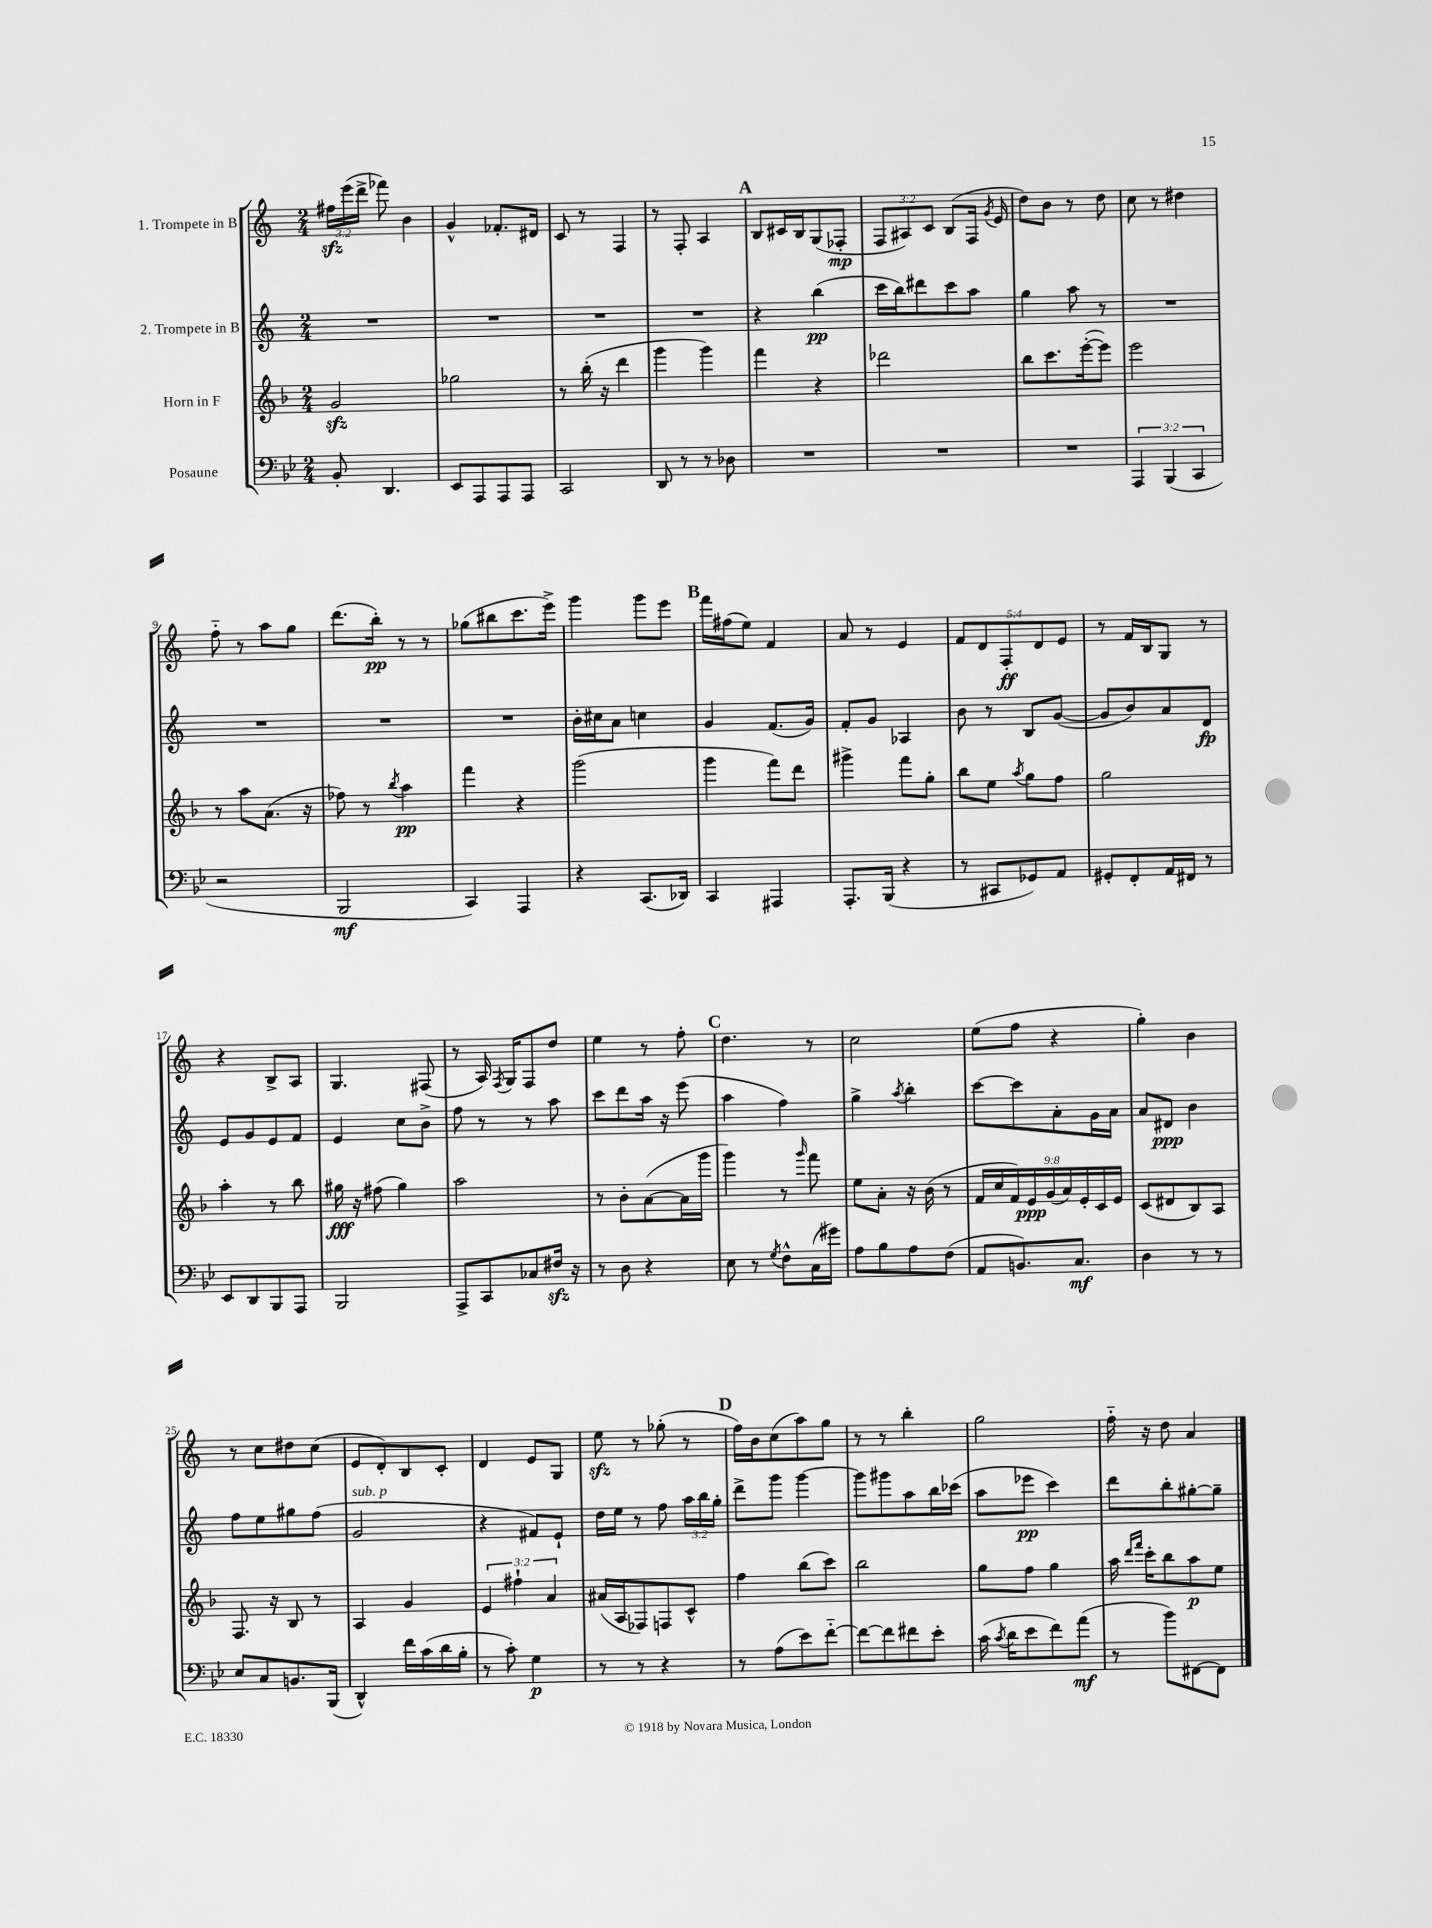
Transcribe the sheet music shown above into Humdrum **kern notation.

**kern	**kern	**kern	**kern
*staff4	*staff3	*staff2	*staff1
*clefF4	*clefG2	*clefG2	*clefG2
*k[b-e-]	*k[b-]	*k[]	*k[]
*M2/4	*M2/4	*M2/4	*M2/4
8BB-'/	2g/	2r	24ff#\LL
.	.	.	(24eee\
.	.	.	24ddd^\JJ
4.DD/	.	.	8fff-\)
.	.	.	4b\
=	=	=	=
8EE-/L	2gg-\	2r	4g^^/
8AAA/	.	.	.
8AAA/	.	.	8.f-'/L
8AAA/J	.	.	.
.	.	.	16d#/Jk
=	=	=	=
2CC/	8r	2r	8c/
.	(16bb-'\	.	8r
.	16r	.	.
.	4ddd\	.	4F/
=	=	=	=
8DD/	4ggg\	2r	8r
8r	.	.	8F'/
8r	4ggg\)	.	4A/
8D-\	.	.	.
=	=	=	=
2r	4fff\	4r	8B/L
.	.	.	16c#/L
.	.	.	16B/J
.	4r	(4bb\	(8G/
.	.	.	8F-'/J
=	=	=	=
2r	2ddd-\	16ccc\LL	12F/L
.	.	16bb\J)	.
.	.	.	12A#/)
.	.	8ddd#\	.
.	.	.	12c/J
.	.	8ccc\	(8B/L
.	.	8aa\J	16F/Jk
.	.	.	8qg/
.	.	.	16e/
=	=	=	=
2r	8bb-\L	4gg\	8dd\L)
.	8.ccc\	.	8b\J
.	.	8aa\	8r
.	([16eee'\k	.	.
.	8eee\]J)	8r	8dd\
=	=	=	=
6AAA/	2eee\	2r	8cc\
.	.	.	8r
(6BBB-/	.	.	.
.	.	.	4dd#\
6CC/	.	.	.
=	=	=	=
2r	8r	2r	8ff'~\
.	8aa\L	.	8r
.	(8.a\J	.	8aa\L
.	.	.	8gg\J
.	16r	.	.
=	=	=	=
2BBB-/	8ff-\)	2r	(8.ddd\L
.	8r	.	.
.	.	.	16bb'\Jk)
.	8qbb-/	.	.
.	4aa\	.	8r
.	.	.	8r
=	=	=	=
4CC/)	4fff\	2r	(8gg-\L
.	.	.	8bb#\
4AAA/	4r	.	8.ccc\
.	.	.	16eee^\Jk)
=	=	=	=
4r	(2ggg\	16b'\LL	4ggg\
.	.	16cc#\J	.
.	.	8a\J	.
(8.CC/L	.	4cc\	8ggg\L
.	.	.	8eee\J
16DD-/Jk)	.	.	.
=	=	=	=
4CC/	4ggg\	4g/	16fff\LL
.	.	.	(16ff#\J
.	.	.	8ee\J)
4AAA#/	8fff\L)	(8.f/L	4f/
.	8ddd\J	.	.
.	.	16g/Jk)	.
=	=	=	=
8.AAA'/L	4ggg#^\	8f'/L	8a/
.	.	8g/J	8r
(16BBB-/Jk	.	.	.
4r	8fff\L	4A-/	4e/
.	8gg'\J	.	.
=	=	=	=
8r	8bb-\L	8b\	10f/L
.	.	.	10d/
8CC#/L	8ee\J	8r	.
.	.	.	10F'/
.	8qaa/	.	.
8GG-/)	8gg\L	8B/L	.
.	.	.	10d/
8AA/J	8ff\J	([8g/J	.
.	.	.	10e/J
=	=	=	=
8GG#'/L	2gg\	8g/]L	8r
8FF'/	.	8b/)	16f/LL
.	.	.	16B/J
16AA/L	.	8a/	8G/J
16FF#/JJ	.	.	.
8r	.	8d/J	8r
=	=	=	=
8EE-/L	4aa'\	8e/L	4r
8DD/	.	8g/	.
8BBB-/	8r	8e/	8B^/L
8AAA/J	8bb-\	8f/J	8A/J
=	=	=	=
2BBB-/	16gg#\	4e/	4.G/
.	16r	.	.
.	(8ff#\	.	.
.	4gg#\)	8cc\L	.
.	.	8b^\J	(8F#/
=	=	=	=
8AAA^/L	2aa\	8ff\	8r
8CC/	.	8r	16A/)
.	.	.	8qF/
.	.	.	16G/LK
8C-/	.	8r	8F/
16F#/Jk	.	8aa\	8dd/J
16r	.	.	.
=	=	=	=
8r	8r	8ccc\L	4ee\
8D\	8b-'\L	8ddd\	.
4r	([8a\	16aa\Jk	8r
.	.	16r	.
.	16a\]L	(8eee\	8ff'\
.	16ggg\JJ	.	.
=	=	=	=
8E-\	4ggg\)	4aa\	4.dd\
8r	.	.	.
8qG/	.	.	.
8F^^\L	8r	4ff\)	.
.	16qqggg/	.	.
(16C\L	8fff\	.	8r
16g#\JJ)	.	.	.
=	=	=	=
8A\L	8ee\L	4gg^\	2cc\
8B-\	8a'\J	.	.
.	.	8qaa/	.
8A\	16r	4bb'\	.
.	(16b-\	.	.
(8F\J	8r	.	.
=	=	=	=
8AA/L	18f/LL	[8ccc\L	(8ee\L
.	18cc/	.	.
.	18f/)	.	.
8.BB/)	.	8ccc\]	8ff\J
.	18e/	.	.
.	(18g/	.	.
.	.	8a'\	4r
.	18a/)	.	.
8.C/J	.	.	.
.	18e'/	.	.
.	.	16g\L	.
.	18c/	.	.
.	.	16a\JJ	.
.	18e/JJ	.	.
=	=	=	=
4D\	(8c/L	8a/L	4gg'\)
.	8d#/	8d#/J	.
8r	8B-/)	4b\	4b\
8r	8A/J	.	.
=	=	=	=
8E-/L	8.F/	8ff\L	8r
8C/	.	8ee\	8cc\L
.	16r	.	.
8.BB/	8B-/	8gg#\	8dd#\
.	8r	(8ff\J	(8cc\J
(16BBB-/Jk	.	.	.
=	=	=	=
4DD^^/)	4A/	2g/	8e/L
.	.	.	8d'/)
16f\LL	4g/	.	8B/
(16c\	.	.	.
16d\	.	.	8c'/J
16B-'\JJ	.	.	.
=	=	=	=
8r	6e/	4r	4d/
8c'\)	.	.	.
.	6ff#`\	.	.
4G\	.	8f#/L)	8e/L
.	6a/	.	.
.	.	8e`/J	8G/J
=	=	=	=
8r	(16a#/LL	16dd\LL	8ee\
.	16A/J	16ee\JJ	.
8r	8F-/)	8r	8r
4r	8F/	8ff\	(8gg-'\
.	8c^^/J	24aa\LL	8r
.	.	24bb\	.
.	.	24gg'\JJ	.
=	=	=	=
8r	4ff\	8ddd^\L	16ff\LL)
.	.	.	16b\J
(8A\L	.	8ggg\J	(8cc\
8e-\)	(8bb-\L	[4ggg\	8aa\)
[8f'~\J	8ccc\J)	.	8gg\J
=	=	=	=
8f\_L	2bb-\	8ggg\]L	8r
8f\]	.	8ggg#\	8r
8f#\	.	8aa\	4bb'\
8e-'\J	.	16bb\L	.
.	.	(16ccc-\JJ	.
=	=	=	=
(16c\	8gg\L	8aa\L	2gg\
8qc/	.	.	.
16d\LK	.	.	.
8e-\	8ff\J	8eee-\J	.
8f\)	4gg\	4ccc\)	.
(8a\J	.	.	.
=	=	=	=
8r	16aa\	8ddd\L	16ff'~\
.	16qqddd/LL	.	.
.	16qqfff/JJ	.	.
.	16ccc'\LK	.	16r
8b-\L)	8bb-\	8bb'\	8dd\
[8FF#\	8aa\	[8gg#'\	4a/
8FF#\]J	8ee\J	8gg#~\]J	.
==	==	==	==
*-	*-	*-	*-
